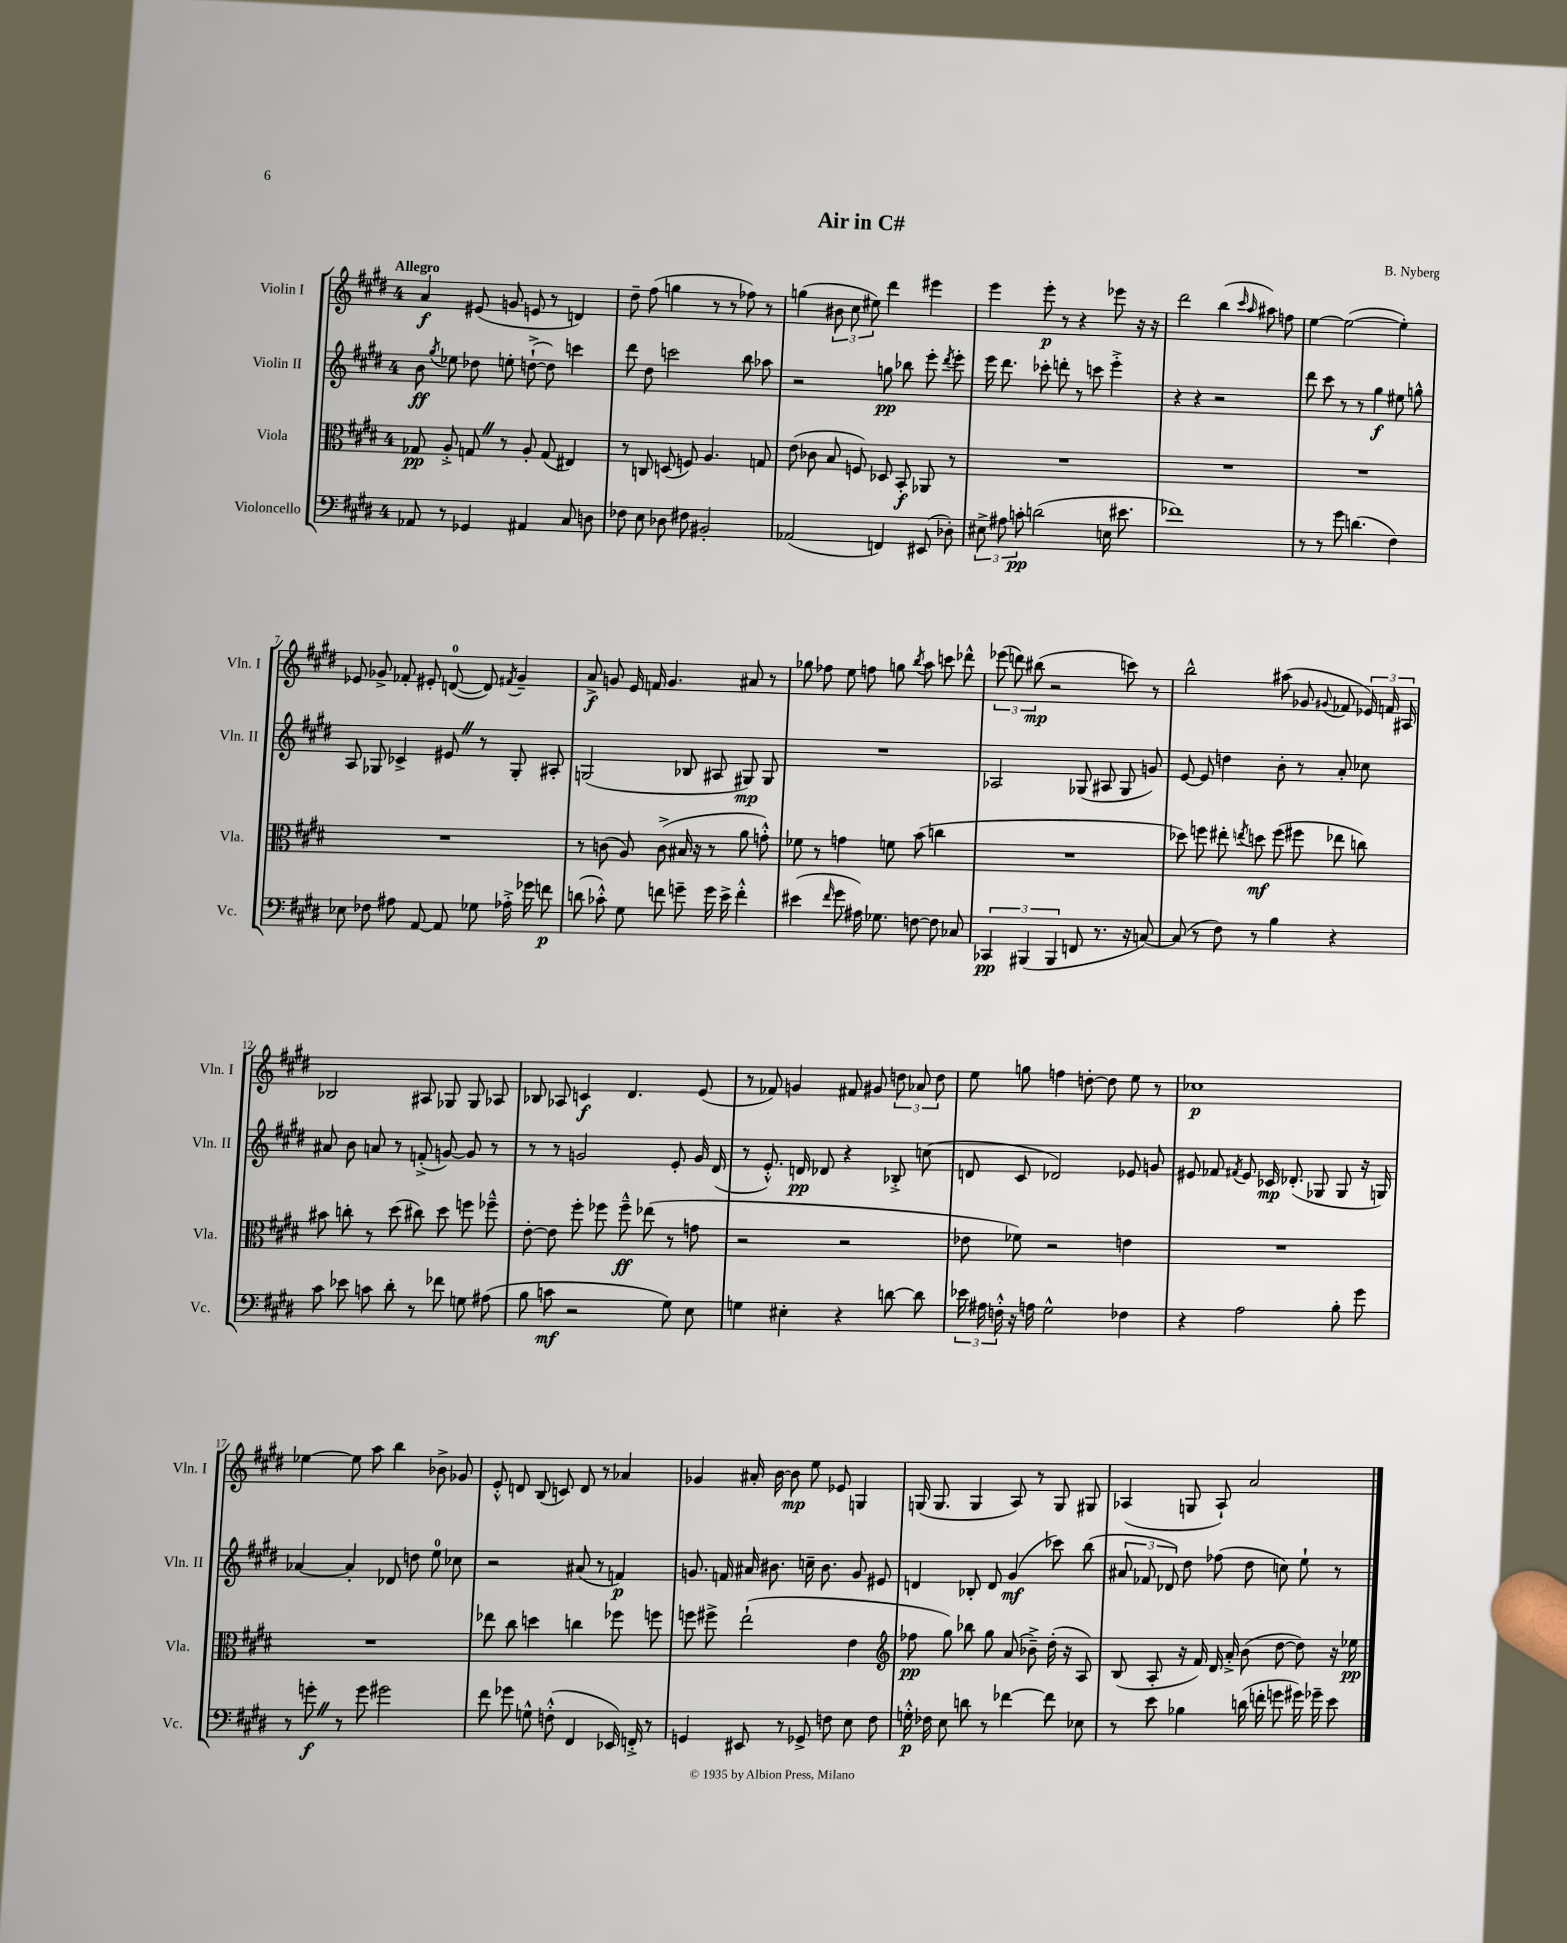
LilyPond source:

\header { title = "Air in C#" composer = "B. Nyberg" }
<<
\new StaffGroup <<
\new Staff = "s0" \with { instrumentName = "Violin I" shortInstrumentName = "Vln. I" } {
    \clef treble \key e \major \once \override Staff.TimeSignature.style = #'single-digit \time 4/4 \tempo "Allegro"
    \autoBeamOff a'4\f eis'8( g'8 e'8 r8 d'4) |
    dis''8-- fis''8( g''4 r8 r8 fes''8) r8 |
    g''4( \tuplet 3/2 { bis'8 cis''8 eis''8) } dis'''4 eis'''4 |
    e'''4 e'''8-.\p r8 r4 ees'''8 r16 r16 |
    dis'''2 b''4( \grace { cis'''16 a''16 } ais''8) f''8 |
    e''4~ e''2~( e''4-.) |
    ees'8 ges'8-> fes'8-. eis'8-. d'8-0~( d'8) \acciaccatura { fis'8 } ges'4-- |
    a'8->\f g'8 e'16 f'16 g'4. ais'8 r8 |
    ges''8 fes''8 e''8 f''8 g''8 \acciaccatura { b''8 } a''8 c'''8 des'''8-^ |
    \tuplet 3/2 { ees'''8( d'''8) bis''8\mp( } r2 c'''8) r8 |
    b''2-^ ais''8( ges'8 \appoggiatura { gis'8 } fes'8 \tuplet 3/2 { ees'16) f'16 ais16 } |
    bes2 ais8 ges8 ges8 aes8 |
    bes8 aes8 c'4\f dis'4. e'8( |
    r8 fes'8) g'4 fis'8 gis'8 \tuplet 3/2 { d''8 aes'8 d''8 } |
    e''8 g''8 f''4 d''8~-. d''8 e''8 r8 |
    ces''1\p |
    ees''4~ ees''8 a''8 b''4 bes'8-> ges'8 |
    e'8-.-^ d'8 b8( c'8) d'8 r8 aes'4 |
    ges'4 ais'16-. b'16~ b'8\mp e''8 ees'8 g4 |
    g16( g8. g4 a8) r8 g8 gis8 |
    aes4( g8 aes8-!) a'2 \bar "|." |
}
\new Staff = "s1" \with { instrumentName = "Violin II" shortInstrumentName = "Vln. II" } {
    \clef treble \key e \major \once \override Staff.TimeSignature.style = #'single-digit \time 4/4
    \autoBeamOff b'8\ff \acciaccatura { gis''8 } ees''8 des''8 e''8-. d''8~-!->( d''8) c'''4 |
    dis'''8 dis''8 c'''2 b''8 aes''8 |
    r2 g''8\pp bes''8 e'''8-. \acciaccatura { dis'''8 } e'''8-. |
    e'''16 dis'''8. ces'''8-. d'''8-. r8 c'''8 e'''4-.-> |
    r4 r4 r2 |
    dis'''8 cis'''8 r8 r8 gis''4\f eis''8 g''8-^ |
    a8 ges8 ces'4-> eis'8 \once \override BreathingSign.text = \markup { \musicglyph "scripts.caesura.straight" } \breathe r8 ges8-. ais8-. |
    g2( bes8 ais8 gis8\mp) gis8 |
    R1 |
    aes2 ges8( ais8 ges8 g'8) |
    e'8~ e'8 d''4 b'8-. r8 a'8-. ces''8 |
    ais'8 b'8 a'8 r8 f'8-.->( g'8~) g'8 r8 |
    r8 r8 g'2 e'8-. g'16 dis'16( |
    r8 e'8.-.-^) d'16\pp des'8 r4 bes8-.-> c''8( |
    d'8 cis'8 des'2) ees'8 g'8 |
    eis'8 fes'8 \acciaccatura { fis'8 } eis'8 ces'16\mp des'8.-.( ges8 ges8 r16 g16) |
    aes'4~ aes'4-. des'8 d''8 e''8-0 ces''8 |
    r2 ais'8( r8 f'4\p) |
    g'8. f'16 ais'16 bis'8. c''16-- bis'8. g'8 eis'8 |
    d'4 bes8-. d'8 gis'4\mf( ces'''8) b''8( |
    \tuplet 3/2 { ais'8 fes'8 des'8) } dis''8 fes''8( dis''8 c''8) e''8-! r8 \bar "|." |
}
\new Staff = "s2" \with { instrumentName = "Viola" shortInstrumentName = "Vla." } {
    \clef alto \key e \major \once \override Staff.TimeSignature.style = #'single-digit \time 4/4
    \autoBeamOff ges8\pp a8-.-> g8 \once \override BreathingSign.text = \markup { \musicglyph "scripts.caesura.straight" } \breathe r8 a8-. g8( eis4) |
    r8 c8 d8( f8) a4. g8 |
    e'8( ces'8 b8 f8) des8 b,8-.\f aes,8 r8 |
    R1 |
    R1 |
    R1 |
    R1 |
    r8 c'8( a8) c'8->( bis16 r16 r8 a'8 g'8-.-^) |
    fes'8 r8 g'4 f'8 b'8( c''4 |
    R1 |
    des''8) f''8 eis''8-. \acciaccatura { e''8 } d''8\mf f''8( fis''8 ees''8 c''8) |
    bis'8 c''8-. r8 dis''8( cis''8) dis''8 f''8 fes''8---^ |
    e'8~-. e'8 fis''8-. fes''8 fes''8---^\ff ees''8( r8 g'8 |
    r2 r2 |
    ees'8 fes'8) r2 e'4 |
    R1 |
    R1 |
    ees''8 cis''8 d''4 c''4 fes''8 f''8 |
    f''8 fis''8-> e''2-!( e'4 |
    \clef treble fes''8\pp gis''8) bes''8 gis''8 a'8( bes'8--->) dis''16-.( r16 a8) |
    b8( a8-. r16 fis'16) dis'16 a'16-.-> b'8( dis''8~ dis''8) r16 ees''16\pp \bar "|." |
}
\new Staff = "s3" \with { instrumentName = "Violoncello" shortInstrumentName = "Vc." } {
    \clef bass \key e \major \once \override Staff.TimeSignature.style = #'single-digit \time 4/4
    \autoBeamOff aes,8 r8 ges,4 ais,4 cis8 d8 |
    fes8 e8 des8 fis8 bis,2-. |
    aes,2( f,4) eis,8( des8-.) |
    \tuplet 3/2 { eis8-> ais8 c'8-.\pp } d'2( e16 eis'8. |
    fes'1) |
    r8 r8 gis'8 d'4.( fis4) |
    ees8 fes8 ais8 a,8~ a,8 ges8 aes16-.-> ges'16 f'8\p |
    d'8( ces'8-.-^) gis8 f'8 g'8-- g'16 e'16-> f'4-.-^ |
    eis'4( \grace { fis'16 } gis'8 ais16) ges8. f8~ f8 ces8 |
    \tuplet 3/2 { ces,4\pp bis,,4( bis,,4 } f,8 r8. r16 c8~) |
    c8( r8 fis8) r8 b4 r4 |
    cis'8 ees'8 c'8 dis'8-. r8 fes'8 g8 ais8( |
    b8 c'8\mf r2 gis8) e8 |
    g4 eis4-. r4 d'8~ d'8 |
    \tuplet 3/2 { ees'16 ais16 f16-.-^ } r16 a16 gis2-^ fes4 |
    r4 a2 b8-. gis'8 |
    r8 g'8-.\f \once \override BreathingSign.text = \markup { \musicglyph "scripts.caesura.straight" } \breathe r8 g'8 gis'2 |
    fis'8 ges'8 g8-^ f8-.-^( fis,4 ees,16) f,16-.-> r8 |
    g,4 eis,8 r8 ges,8-> f8 e8 f8 |
    g16-.-^\p fes16 e8 d'8 r8 fes'4~ fes'8 ees8 |
    r8 e'8 bes4 d'16( f'16-. g'8 gis'16) ges'16-- e'8 \bar "|." |
}
>>
>>
